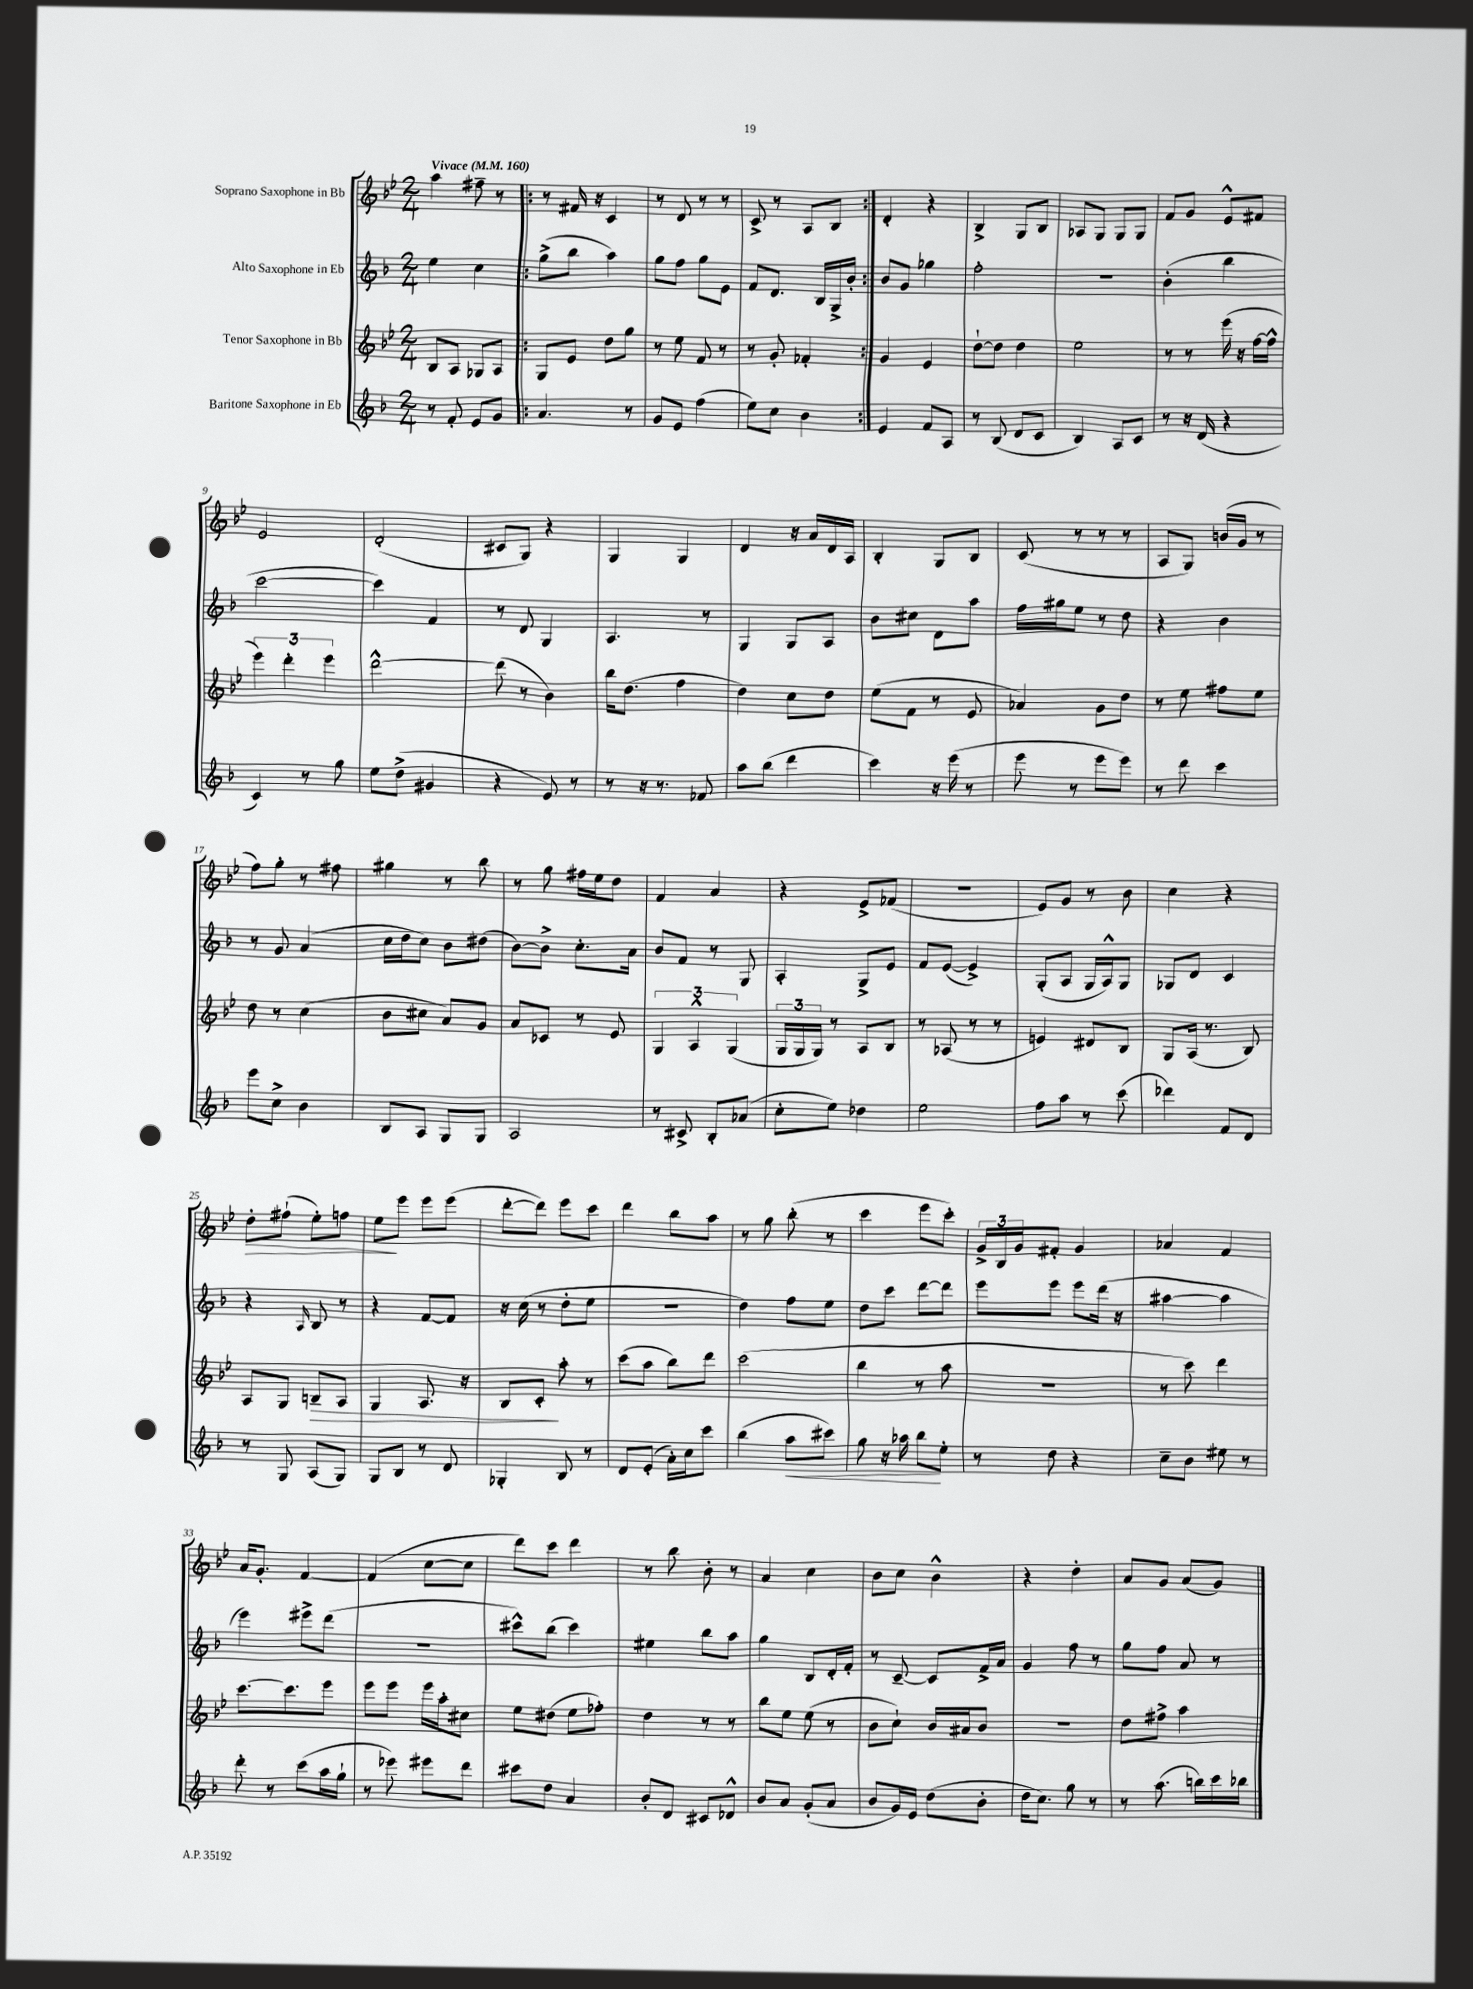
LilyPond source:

<<
\new StaffGroup <<
\new Staff = "s0" \with { instrumentName = "Soprano Saxophone in Bb" } {
    \clef treble \key bes \major \numericTimeSignature \time 2/4 \tempo "Vivace" 4 = 160
    a''4 fis''8-- r8 |
    \repeat volta 2 { r8 fis'16 r16 c'4 |
    r8 d'8 r8 r8 |
    c'8-> r8 a8 bes8 | }
    d'4-. r4 |
    bes4-> g8 bes8 |
    aes8 g8 g8 g8 |
    f'8 g'8 ees'8-^ fis'8 |
    ees'2 |
    d'2-.( |
    cis'8 g8) r4 |
    g4 g4 |
    d'4 r16 a'16 d'16 a16 |
    bes4-. g8 bes8 |
    c'8( r8 r8 r8 |
    a8 g8) b'16( g'16 r8 |
    f''8) g''8-. r8 fis''8 |
    gis''4 r8 bes''8 |
    r8 g''8 fis''16 ees''16 d''8 |
    f'4 a'4 |
    r4 ees'8-> fes'8( |
    R2 |
    ees'8) g'8 r8 bes'8 |
    c''4 r4 |
    d''8-.\> fis''8-!( ees''8-.) f''8 |
    ees''8\! ees'''8 ees'''8 ees'''8( |
    d'''8~-. d'''8) ees'''8 c'''8 |
    d'''4 bes''8 a''8 |
    r8 g''8 bes''8-.( r8 |
    c'''4 ees'''8 c'''8-.) |
    \tuplet 3/2 { g'16-> bes16 g'16 } fis'8-. g'4 |
    aes'4 f'4 |
    a'16 g'8.-. f'4~ |
    f'4( c''8~ c''8 |
    d'''8) c'''8 d'''4 |
    r8 bes''8 bes'8-. r8 |
    a'4 c''4 |
    bes'8 c''8 bes'4-^ |
    r4 d''4-. |
    a'8 g'8 a'8( g'8) \bar "|." |
}
\new Staff = "s1" \with { instrumentName = "Alto Saxophone in Eb" } {
    \clef treble \key f \major \numericTimeSignature \time 2/4
    e''4 c''4 |
    \repeat volta 2 { g''8->( bes''8 a''4) |
    g''8 f''8 g''8 e'8 |
    f'8 d'8. bes16 g16-> bes'16-. | }
    bes'8 g'8 ges''4 |
    f''2-. |
    r2 |
    bes'4-.( bes''4 |
    c'''2~ |
    c'''4) f'4 |
    r8 d'8 g4 |
    a4. r8 |
    g4 g8 a8 |
    bes'8 cis''8 d'8 a''8 |
    f''16 gis''16 e''8 r8 d''8 |
    r4 bes'4 |
    r8 g'8 a'4( |
    c''16 d''16 c''8) bes'8 dis''8( |
    bes'8~) bes'8-> c''8.-. a'16 |
    bes'8 f'8 r8 g8 |
    a4-. g8-> e'8 |
    f'8 e'8~( e'4->) |
    g8-.( a8 g16 a16-^) g8 |
    ges8 d'8 c'4 |
    r4 \grace { a16 } bes8 r8 |
    r4 f'8~ f'8 |
    r16 c''16( r8 d''8-. e''8 |
    R2 |
    d''4) f''8 e''8 |
    d''8 c'''8 d'''8~ d'''8 |
    e'''8 e'''8 e'''8 d'''16( r16 |
    ais''4~ ais''4 |
    e'''4) eis'''8-> d'''8( |
    R2 |
    cis'''8-^) bes''8( cis'''4) |
    eis''4 bes''8 a''8 |
    g''4 bes8 d'16-. f'16-. |
    r8 c'8~-- c'8 f'16-> a'16 |
    g'4 f''8 r8 |
    g''8 f''8 a'8 r8 \bar "|." |
}
\new Staff = "s2" \with { instrumentName = "Tenor Saxophone in Bb" } {
    \clef treble \key bes \major \numericTimeSignature \time 2/4
    bes8 a8 ges8 a8 |
    \repeat volta 2 { g8 ees'8 d''8 g''8 |
    r8 ees''8 f'8 r8 |
    r8 g'8-. fes'4-. | }
    g'4 ees'4 |
    d''8~-! d''8 d''4 |
    ees''2 |
    r8 r8 ees'''16( r16 f''16~ f''16-^ |
    \tuplet 3/2 { ees'''4) d'''4-. ees'''4 } |
    d'''2~-^ |
    d'''8( r8 bes'4) |
    bes''16 d''8.( f''4 |
    d''4) c''8 d''8 |
    ees''8( f'8 r8 ees'8 |
    aes'4) g'8 d''8 |
    r8 ees''8 fis''8 ees''8 |
    d''8 r8 c''4( |
    bes'8 cis''8 a'8) g'8 |
    a'8 ces'8 r8 ees'8 |
    \tuplet 3/2 { g4 a4-^ g4( } |
    \tuplet 3/2 { g16 g16 g16) } r8 a8 bes8 |
    r8 aes8( r8 r8 |
    e'4) dis'8 bes8 |
    g8 a16( r8. bes8) |
    a8 g8 b8--\> a8 |
    g4 a8. r16 |
    bes8 c'8-.\! a''8-. r8 |
    c'''8( a''8 bes''8) d'''8 |
    c'''2( |
    bes''4 r8 a''8 |
    r2 |
    r8 c'''8) d'''4 |
    c'''8.~ c'''8. ees'''8 |
    ees'''8 ees'''8 ees'''16 a''16-. cis''8 |
    ees''8 dis''8( ees''8 fes''8-.) |
    d''4 r8 r8 |
    bes''8 ees''8 ees''8( r8 |
    bes'8 c''8-!) bes'16 ais'16 bes'8 |
    R2 |
    d''8 fis''8-> a''4 \bar "|." |
}
\new Staff = "s3" \with { instrumentName = "Baritone Saxophone in Eb" } {
    \clef treble \key f \major \numericTimeSignature \time 2/4
    r8 f'8-. e'8 g'8 |
    \repeat volta 2 { a'4. r8 |
    g'8 e'8 f''4( |
    e''8) c''8 bes'4 | }
    e'4 f'8 a8 |
    r8 bes8( d'8 c'8 |
    bes4) a8 c'8 |
    r8 r16 d'16( r4 |
    c'4) r8 g''8 |
    e''8 d''8->( gis'4 |
    r4 e'8) r8 |
    r8 r16 r8. fes'8 |
    a''8 bes''8( d'''4 |
    c'''4) r16 e'''16( r8 |
    e'''8 r8 e'''8 e'''8) |
    r8 d'''8 c'''4 |
    e'''8 c''8-> bes'4 |
    bes8 a8 g8 g8 |
    a2 |
    r8 cis'8-> bes8-. aes'8( |
    c''8-. e''8) des''4 |
    e''2 |
    f''8 a''8 r8 c'''8( |
    des'''4) f'8 d'8 |
    r8 g8 a8( g8) |
    g8 bes8 r8 d'8 |
    ges4-. bes8 r8 |
    d'8 e'8-.( a'16-.) c''16 c'''8 |
    bes''4( a''8\< cis'''8) |
    g''8 r16 aes''16 bes''8\! e''8-. |
    r8 d''8 r4 |
    c''8-- bes'8 eis''8 r8 |
    d'''8-. r8 c'''8( a''16 g''16-! |
    r8 ees'''8) eis'''8 d'''8 |
    cis'''8 d''8 a'4 |
    bes'8-. d'8 cis'8 des'8-^ |
    bes'8 a'8 g'8-.( a'8 |
    bes'8 g'16) e'16 d''8( bes'8-. |
    d''16 c''8.) g''8 r8 |
    r8 a''8.( b''16) c'''16 bes''16 \bar "|." |
}
>>
>>
